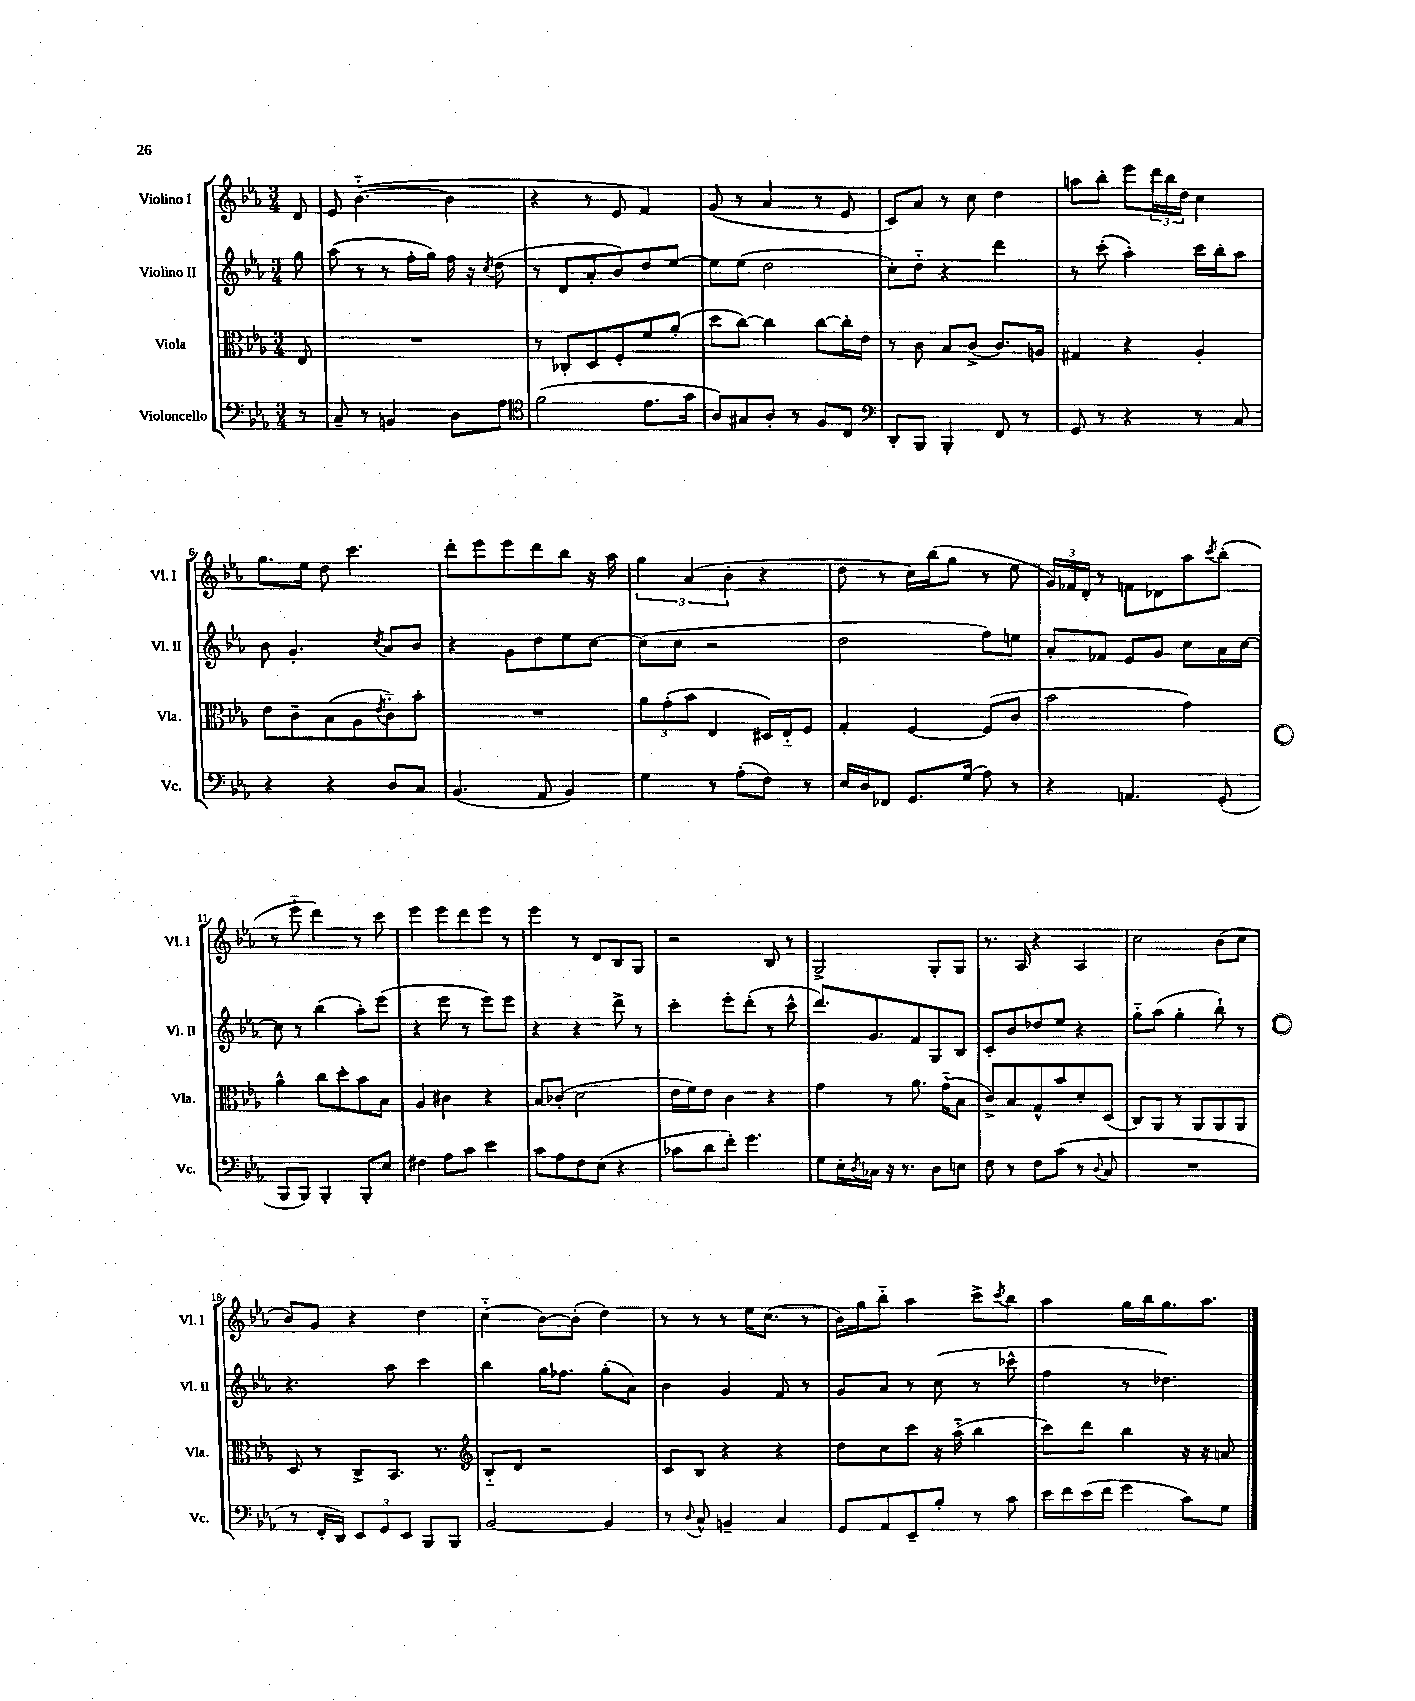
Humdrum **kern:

**kern	**kern	**kern	**kern
*part4	*part3	*part2	*part1
*staff4	*staff3	*staff2	*staff1
*I"Violoncello	*I"Viola	*I"Violino II	*I"Violino I
*I'Vc.	*I'Vla.	*I'Vl. II	*I'Vl. I
*clefF4	*clefC3	*clefG2	*clefG2
*k[b-e-a-]	*k[b-e-a-]	*k[b-e-a-]	*k[b-e-a-]
*M3/4	*M3/4	*M3/4	*M3/4
=	=	=	=
8r	8E-/	8gg\	8d/
=1	=1	=1	=1
8C~/	2.r	(8aa-\	8e-/
8r	.	8r	([4.b-\
4BBn/	.	8r	.
.	.	16ff'\LL	.
.	.	16gg\JJ)	.
8D\L	.	16ff\	4b-\]
.	.	16r	.
.	.	8qcc/	.
8A-\J	.	(8dd\	.
=2	=2	=2	=2
*clefC4	*	*	*
(2f\	8r	8r	4r
.	8C-X'/L	8d/L	.
.	8D/	8a-'/	8r
.	8F'/	8b-/)	8e-/
8.e-\L	8f/	8dd/	4f/)
.	(8a-'/J	[8ee-/J	.
16g\Jk	.	.	.
=3	=3	=3	=3
8A-/L)	8dd\L	8ee-\L]	(8g/
8G#X/	[8cc\J)	(8ee-\J	8r
8A-'/J	4cc\]	2dd\	4a-/
8r	.	.	.
8F/L	[8cc\L	.	8r
8C/J	16cc'\L]	.	8e-/
.	16e-\JJ	.	.
=4	=4	=4	=4
*clefF4	*	*	*
8DD'/L	8r	8cc'\L)	8c/L)
8BBB-/J	8c\	8dd\J	8a-/J
4BBB-'/	8B-/L	4r	8r
.	(8c^/J	.	8cc\
8FF/	8.c/L)	4ddd\	4dd\
8r	.	.	.
.	16An/Jk	.	.
=5	=5	=5	=5
8GG/	4G#X/	8r	8aan\L
8r	.	(8ccc'\	8bb-'\J
4r	4r	4aa-'\)	8eee-\L
.	.	.	24ddd\L
.	.	.	24bb-\
.	.	.	24dd\JJ
8r	4A-'/	16ccc\LL	4cc\
.	.	16bb-'\J	.
8C/	.	8aa-\J	.
!!LO:LB:g=z
=6	=6	=6	=6
4r	8e-\L	8b-\	8.gg\L
.	8c~\	4.g'/	.
.	.	.	16ee-\Jk
4r	(8B-\	.	8dd\
.	8A-\	.	4.ccc\
.	8qe-/	8qcc/	.
8D/L	8c\)	8a-/L	.
8C/J	8b-'\J	8b-/J	.
=7	=7	=7	=7
(4.BB-/	2.r	4r	8ddd'\L
.	.	.	8eee-\
.	.	8g\L	8eee-\
8AA-/	.	8dd\	8ddd\
4BB-/)	.	8ee-\	8bb-\J
.	.	[8cc\J	16r
.	.	.	16aa-\
=8	=8	=8	=8
4G\	12a-\L	(8cc\L]	6gg\
.	(12g'\	.	.
.	.	8cc\J	.
.	12b-\J	.	(6a-/
8r	4E-/	2r	.
.	.	.	6b-'\
(8A-'\L	.	.	.
8F\J)	16D#X/LL)	.	4r
.	16E-/J	.	.
8r	8F/J	.	.
=9	=9	=9	=9
16E-/LL	4G'/	2dd\	8dd\
16D/J	.	.	.
8FF-X/J	.	.	8r
8.GG/L	[4F/	.	16cc\LL)
.	.	.	(16bb-\J
.	.	.	8gg\J
(16G/Jk	.	.	.
8A-\)	(8F/L]	8ff\L)	8r
8r	8c/J	8een\J	8ee-\
=10	=10	=10	=10
4r	2b-\	8a-'/L	24g/LL)
.	.	.	24f-X/
.	.	.	24d'/JJ
.	.	8f-X/J	8r
4.AAn/	.	8e-/L	8fn\L
.	.	8g/J	8d-X\
.	4g\)	8cc\L	8aa-\
.	.	.	8qccc/
(8GG'/	.	16a-\L	(8bb-'\J
.	.	[16cc\JJ	.
!!LO:LB:g=z
=11	=11	=11	=11
8BBB-/L	4a-^^\	8cc\]	8r
8BBB-/J)	.	8r	8eee-\
4BBB-'/	8cc\L	(4bb-\	4ddd\)
.	8dd'\	.	.
8BBB-'/L	8b-\	8aa-'\L)	8r
8E-/J	8B-\J	(8eee-\J	8ccc\
=12	=12	=12	=12
4F#X\	4A-/	4r	4eee-\
8A-\L	4c#X\	8eee-\	8eee-\L
8c\J	.	8r	8ddd\
4e-\	4r	8eee-\L)	8eee-\J
.	.	8eee-\J	8r
=13	=13	=13	=13
8c\L	8B-/L	4r	4eee-\
8A-\	(8c-X'/J	.	.
8F\	2d\	4r	8r
(8E-\J	.	.	8d/L
4r	.	8ddd^\	8B-/
.	.	8r	8G/J
=14	=14	=14	=14
8c-X\L	16e-\LL	4ccc'\	2r
.	16f\J)	.	.
8d\	8e-\J	.	.
8f'\J)	4c\	8eee-'\L	.
4.g\	.	(8ddd'\J	.
.	4r	8r	8B-/
.	.	8ccc^^\	8r
=15	=15	=15	=15
8G\L	4g\	8.ddd/L)	2G^/
16E-'\L	.	.	.
8qD/	.	.	.
16C-X\JJ	.	8.g/	.
16r	8r	.	.
8.r	.	.	.
.	8.a-\	8f/	.
8D\L	.	8G/	8G'/L
.	(16g\KL	.	.
8En\J	8B-\J	8B-/J	8G/J
=16	=16	=16	=16
8F\	8c^/L)	8c'/L	8.r
8r	8B-/	8b-/	.
.	.	.	16A-/
8F\L	8G^^/	8dd-X/	4r
(8c\J	8b-/	8ee-/J	.
8r	8d'/	4r	4A-/
8qqD/	.	.	.
8C/	(8D/J	.	.
=17	=17	=17	=17
2.r	8C/L)	8gg\L	2cc\
.	8AA-/J	(8aa-\J	.
.	8r	4gg'\	.
.	8AA-/L	.	.
.	8AA-/	8bb-`\)	(8b-\L
.	8AA-/J	8r	8cc\J
!!LO:LB:g=z
=18	=18	=18	=18
8r	8D/	4.r	8b-/L)
16FF'/LL	8r	.	8g/J
16DD/JJ)	.	.	.
12EE-/L	8C^/L	.	4r
12GG/	.	.	.
.	8.BB-/J	8aa-\	.
12EE-/J	.	.	.
8BBB-/L	.	4ccc\	4dd\
.	8.r	.	.
8BBB-/J	.	.	.
=19	=19	=19	=19
*	*clefG2	*	*
[2BB-/	8B-/L	4bb-\	(4cc\
.	8d/J	.	.
.	2r	16gg\KL	[8b-\L)
.	.	8.ff-X\J	.
.	.	.	(8b-'\J]
4BB-/]	.	(8gg'\L	4dd\)
.	.	8a-\J)	.
=20	=20	=20	=20
8r	8c/L	4b-\	8r
8qqD/	.	.	.
8C^^/	8B-/J	.	8r
4BBn~/	4r	4g/	8r
.	.	.	16ee-\KL
.	.	.	(8.cc\J
4C/	4r	8f/	.
.	.	8r	8r
=21	=21	=21	=21
8GG/L	8dd\L	8g/L	16b-\LL)
.	.	.	16gg\J
8AA-/	8cc\	8a-/J	8bb-\J
8EE-~/	8ccc\J	8r	4aa-\
8B-'/J	16r	(8cc\	.
.	(16aa-\	.	.
8r	4bb-\	8r	8ccc^\L
.	.	.	8qccc/
8c\	.	8ccc-X^^\	8bb-\J
=22	=22	=22	=22
16e-\LL	8ccc\L)	4ff\	4aa-\
16f\	.	.	.
(16e-\	8ddd\J	.	.
16f\JJ	.	.	.
4g\	4bb-\	8r	16gg\LL
.	.	.	16bb-\J
.	.	4.dd-X\)	8.gg\
8c\L)	16r	.	.
.	16r	.	8.aa-\J
8G\J	8an/	.	.
==	==	==	==
*-	*-	*-	*-
